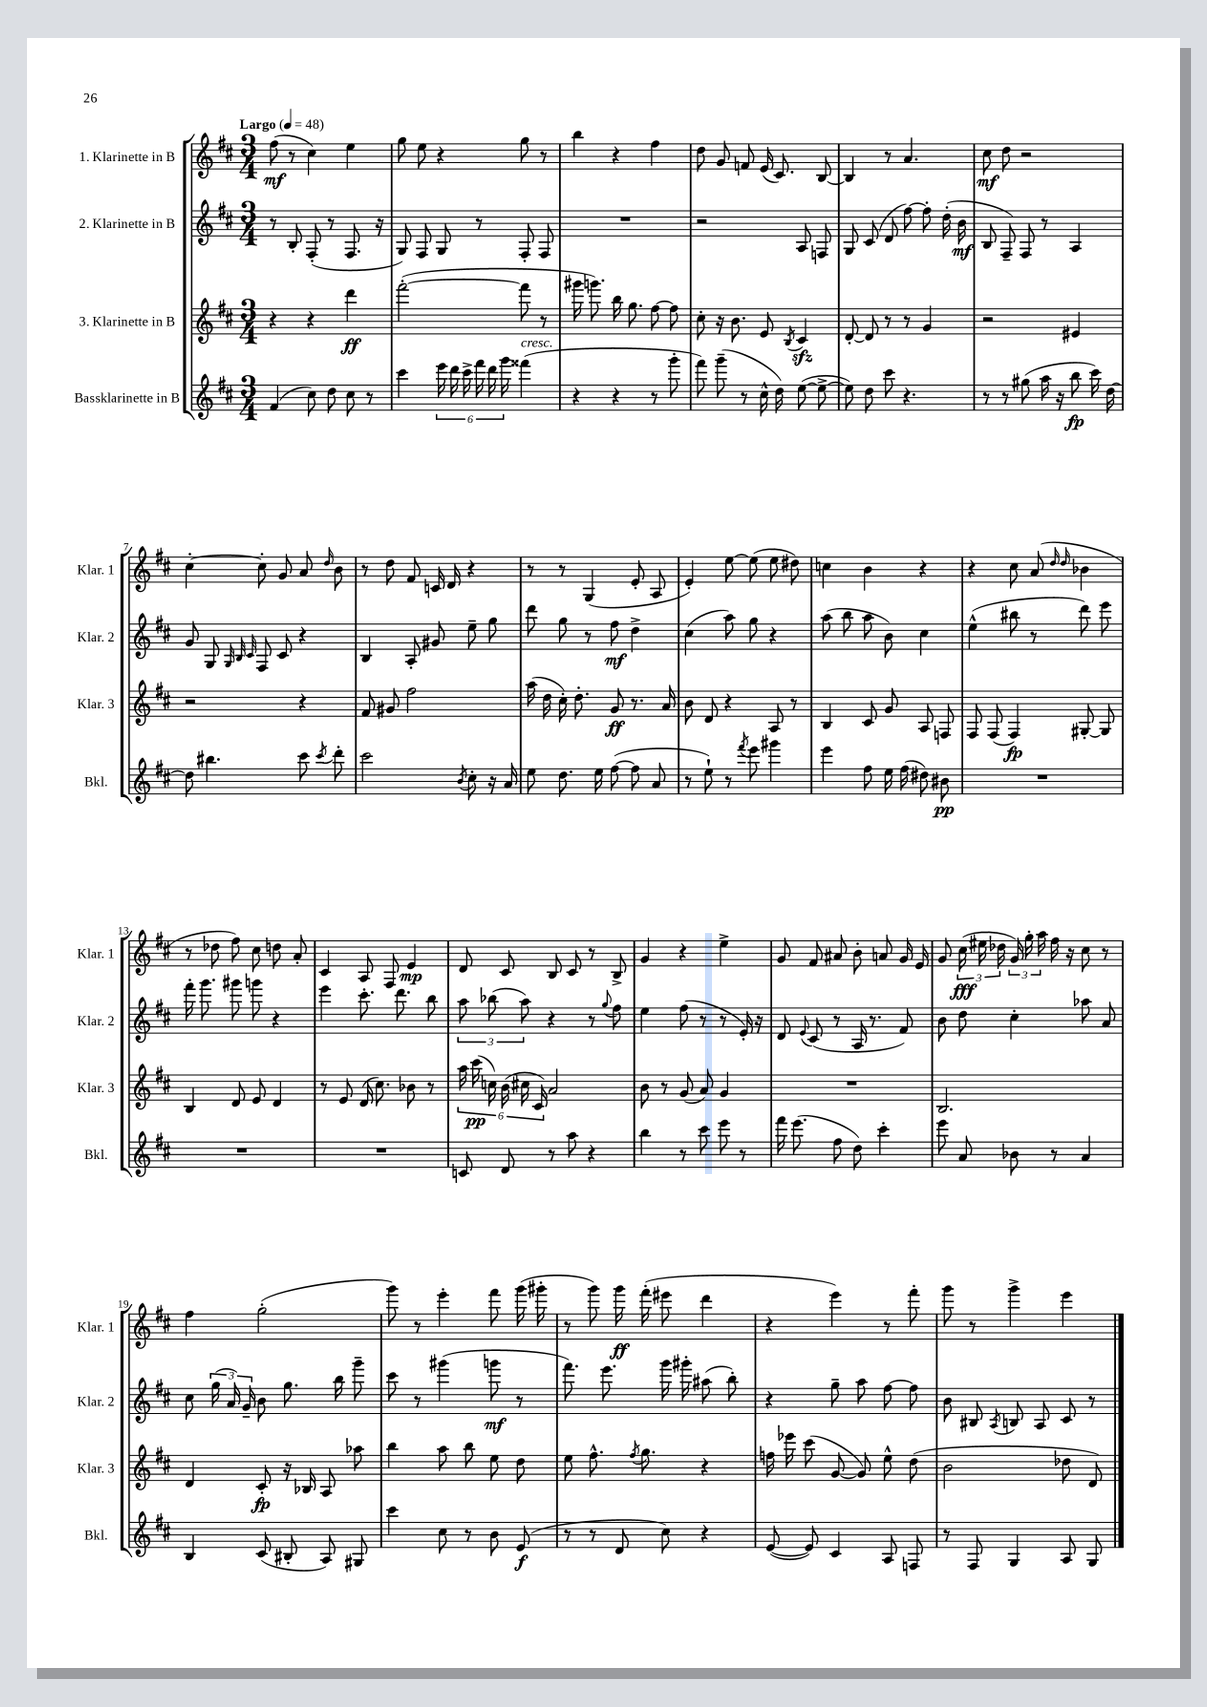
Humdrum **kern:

**kern	**kern	**kern	**kern
*staff4	*staff3	*staff2	*staff1
*clefG2	*clefG2	*clefG2	*clefG2
*k[f#c#]	*k[f#c#]	*k[f#c#]	*k[f#c#]
*M3/4	*M3/4	*M3/4	*M3/4
*MM48	*MM48	*MM48	*MM48
(4f#/	4r	8r	(8ff#\
.	.	8B'/	8r
8cc#\)	4r	(8F#'/	4cc#\)
8dd\	.	8r	.
8cc#\	4ddd\	8.F#/	4ee\
8r	.	.	.
.	.	16r	.
=	=	=	=
4ccc#\	([2fff#'\	8G/)	8gg\
.	.	8F#/	8ee\
24eee\	.	8G/	4r
24ddd\	.	.	.
24ccc#^\	.	.	.
24fff#\	.	8r	.
24ddd\	.	.	.
24ggg\	.	.	.
(4fff##\	8fff#\]	8F#'/	8gg\
.	8r	8F#/	8r
=	=	=	=
4r	16ggg#\	2.r	4bb\
.	8.ggg\)	.	.
4r	16bb\	.	4r
.	8.gg\	.	.
8r	[8ff#\	.	4ff#\
8ggg'\	8ff#\]	.	.
=	=	=	=
8fff#\)	8cc#'\	2r	8dd\
(8ggg~\	16r	.	8g/
.	8.b\	.	.
8r	.	.	8f/
16cc#^^\	8e/	.	(16e/
16dd\)	.	.	8.c#/)
.	8qB/	.	.
([8ee\	4c#/	8A/	.
8ee^\_	.	8F/	[8B/
=	=	=	=
8ee\])	[8d'/	8G/	4B/]
8dd\	8d/]	(8c#/	.
8ccc#\	8r	8d/	8r
4.r	8r	[8ff#\)	4.a/
.	4g/	8ff#'\]	.
.	.	(16dd'\	.
.	.	16b\	.
=	=	=	=
8r	2r	8B/	8cc#\
8r	.	8F#~/)	8dd\
(8gg#\	.	8F#/	2r
16aa\	.	8r	.
16r	.	.	.
8bb\	4e#/	4A/	.
16ccc#\)	.	.	.
[16dd\	.	.	.
=	=	=	=
8dd\]	2r	8g/	[4cc#'\
4.bb#\	.	8G/	.
.	.	32qqG/	.
.	.	32qqB/	.
.	.	32qqc#/	.
.	.	8F#/	8cc#'\]
.	.	8c#/	8g/
8ccc#\	4r	4r	8a/
8qccc#/	.	.	16qqdd/
8ddd'\	.	.	8b\
=	=	=	=
2ccc#\	8f#/	4B/	8r
.	8g#/	.	8dd\
.	2ff#\	8A'/	8f#/
.	.	8g#/	16c/
.	.	.	16d/
8qb/	.	.	.
8cc#'\	.	8ee~\	4r
16r	.	8gg\	.
16a/	.	.	.
=	=	=	=
8ee\	(16aa\	8ddd\	8r
.	16dd\	.	.
8.dd\	16cc#'\)	8gg\	8r
.	8.dd'\	.	.
.	.	8r	(4G/
16ee\	.	.	.
([8ff#\	8g/	8ff#\	.
8ff#\]	8.r	4dd^\	8e'/
8a/	.	.	8A/
.	16a/	.	.
=	=	=	=
8r	8b\	(4cc#\	4e'/)
8ee`\)	8d/	.	.
8r	4r	8aa\)	[8ee\
8qfff#/	.	.	.
8eee\	.	8gg\	(8ee\]
4ggg#\	8A/	4r	8ee\
.	8r	.	8dd#\)
=	=	=	=
4eee\	4B/	(8aa\	4cc\
.	.	8bb\	.
8ff#\	8c#/	8aa\	4b\
16ee\	8g/	8b\)	.
(16ff#\	.	.	.
8dd#\)	8A/	4cc#\	4r
8b#\	8F/	.	.
=	=	=	=
2.r	8F#/	(4ee^^\	4r
.	(8F#/	.	.
.	4F#/)	8bb#\	8cc#\
.	.	8r	(8a/
.	.	.	16qqdd/
.	.	.	16qqdd/
.	[8G#'/	8ddd\)	4b-\
.	8G#/]	8eee\	.
=	=	=	=
2.r	4B/	16fff#'\	8r
.	.	8.ggg\	.
.	.	.	8dd-\
.	8d/	8ggg#\	8ff#\)
.	8e/	8ggg\	8cc#\
.	4d/	4r	8dd\
.	.	.	8a'/
=	=	=	=
2.r	8r	4eee\	4c#/
.	8e/	.	.
.	(16d/	8.ccc#'\	8A/
.	8.cc#\)	.	.
.	.	.	8F#/
.	.	8.ddd\	.
.	8b-\	.	4e/
.	8r	8bb\	.
=	=	=	=
8c/	24aa\	12aa\	8d/
.	(24ccc#\	.	.
.	24cc\)	(12bb-\	.
8d/	(24b\	.	8c#/
.	24cc#\	12aa\)	.
.	24c#/)	.	.
8r	2a/	4r	8B/
8aa\	.	.	8c#/
4r	.	8r	8r
.	.	8qqgg/	.
.	.	8ff#\	8B^/
=	=	=	=
4bb\	8b\	4ee\	4g/
.	8r	.	.
8r	(8g/	(8ff#\	4r
8ccc#\	8a/)	8r	.
8eee\	4g/	8r	4ee^\
8r	.	16e'/)	.
.	.	16r	.
=	=	=	=
16fff#\	2.r	8d/	8g/
(8.eee\	.	.	.
.	.	8qqe/	.
.	.	(8c#/	8f#/
8ff#\	.	8r	8a#/
8dd\)	.	16A/	8b'\
.	.	8.r	.
4ccc#'\	.	.	8a/
.	.	8f#/)	16g/
.	.	.	16e/
=	=	=	=
8eee\	2.B/	8b\	8g/
8a/	.	8dd\	(24cc#\
.	.	.	24ee#\
.	.	.	24dd-\
8b-\	.	4cc#'\	24g/)
.	.	.	24gg'\
.	.	.	24aa\
8r	.	.	16ff#\
.	.	.	16r
4a/	.	8aa-\	8cc#\
.	.	8a/	8r
=	=	=	=
4B/	4d/	8cc#\	4ff#\
.	.	(24gg\	.
.	.	24a/)	.
.	.	24g~/	.
(8c#/	8c#'/	8b\	(2gg'\
8B#'/	16r	8.gg\	.
.	16B-/	.	.
8A/)	8A/	.	.
.	.	16bb\	.
8G#/	8aa-\	8ggg~\	.
=	=	=	=
4ccc#\	4bb\	8ccc#\	8ggg\)
.	.	8r	8r
8cc#\	8aa\	(4ggg#\	4eee'\
8r	8bb\	.	.
8b\	8ee\	8ggg\	8fff#\
(8e/	8dd\	8r	(16ggg\
.	.	.	16ggg#'\
=	=	=	=
8r	8ee\	8.fff#\)	8r
8r	8.ff#^^\	.	8ggg\)
.	.	8.eee\	.
8d/	.	.	16ggg\
.	8qff#/	.	.
.	8.gg\	.	(16fff#'\
8cc#\)	.	16ggg\	8eee#\
.	.	16ggg#'\	.
4r	4r	(8aa#\	4ddd\
.	.	8bb'\)	.
=	=	=	=
([8e/	16ff\	4r	4r
.	16eee-\	.	.
8e/])	(8ccc#\	.	.
4c#/	[8g/	8gg~\	4eee\)
.	8g/])	8aa\	.
8A/	8ee^^\	[8ff#\	8r
8F/	(8dd\	8ff#\]	8fff#'\
=	=	=	=
8r	2b\	8b\	8ggg\
8F#/	.	8B#/	8r
.	.	8qA/	.
4G/	.	8B/	4ggg^\
.	.	8A/	.
8A/	8dd-\	8c#/	4eee\
8G/	8d/)	8r	.
==	==	==	==
*-	*-	*-	*-
